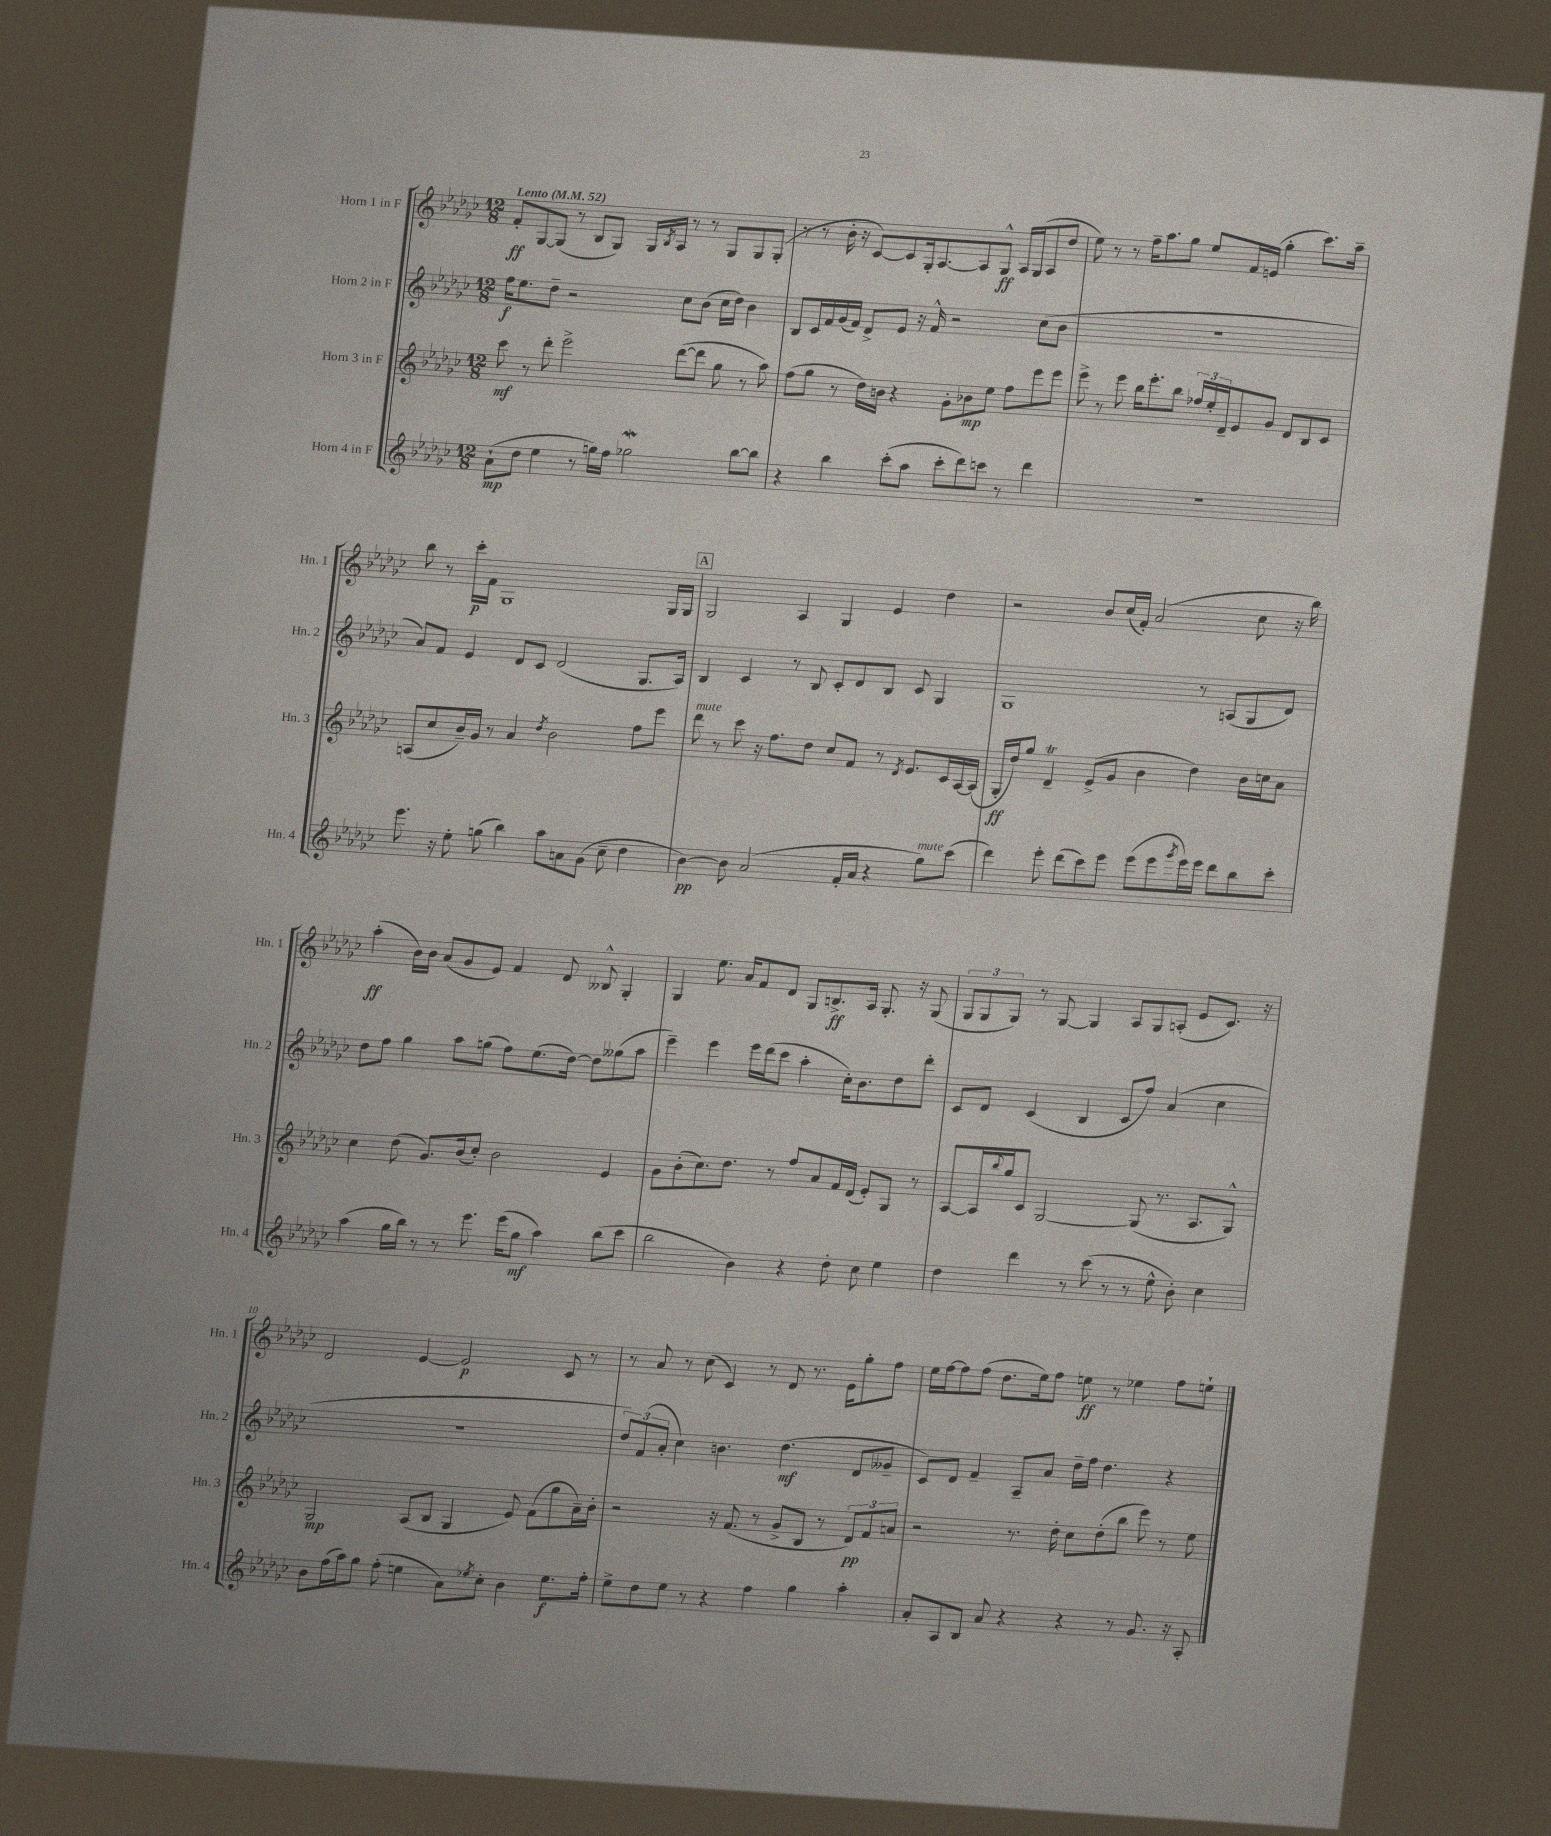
<<
\new StaffGroup <<
\new Staff = "s0" \with { instrumentName = "Horn 1 in F" shortInstrumentName = "Hn. 1" } {
    \clef treble \key ges \major \numericTimeSignature \time 12/8 \tempo "Lento" 4 = 52
    f'8-.\ff ges8~ ges8( r8 bes8 ges8) ges16 \acciaccatura { bes8 } aes16 r8 r8 ges8 ges8 ges8-.( |
    r8 r8 bes'16-. r16 ces'8~) ces'8 ges16-. aes8.~ aes8 ges8-^\ff aes16 ges16( aes8 des''8 |
    ees''8) r8 r8 f''16-- aes''8. ges''8 ees''8 f'16 e'16( ges''4-. ces'''8.) aes''16-- |
    bes''8 r8 ces'''16-.\p f'16 ges1 ges16 ges16 |
    \mark \markup { \box "A" } ges2 aes4 ges4 ees'4 des''4 |
    r2 bes'8 ces''16( f'16-.) aes'2( ces''8 r16 bes''16) |
    aes''4-.\ff( bes'16) bes'16 aes'8( ges'8 ees'8) f'4 des'8 beses8-^ ges4-. |
    ges4 ees''8. aes'16 f'8 des'8 ges8 b8.->\ff aes16 ges8.-. r16 ges8( |
    \tuplet 3/2 { ges8 ges8 ges8) } r8 ges8~ ges4 aes8 ges8 a8-.( ees'8 ces'8.) r16 |
    des'2 ees'4~ ees'2\p ces'8 r8 |
    r8 aes'8 r8 ces''8( ces'4) r8 des'8 r8. ees'16 ges''8-. f''8 |
    ees''16 f''16~ f''8 f''8( des''8. ees''16) f''8 e''8\ff r8 ees''4 f''8 e''8-! \bar "|." |
}
\new Staff = "s1" \with { instrumentName = "Horn 2 in F" shortInstrumentName = "Hn. 2" } {
    \clef treble \key ges \major \numericTimeSignature \time 12/8
    f''16\f ees''8. des''8-- r2 ces''8 bes'8( ces''16 des''16) bes'4 |
    bes8 ces'16 f'16 ges'16( f'16) des'8-> ees'8 r16 f'16-^ r2 ces''8( bes'8 |
    R1. |
    aes'8) f'8 ees'4 des'8 ces'8 des'2( ges8. aes16) |
    \mark \markup { \box "A" } bes4 ces'4 r8 bes8 ces'8-. des'8 bes8 ces'8 ges4 |
    ges1 r8 a8( ges8 des'8) |
    des''8 f''8 ges''4 aes''8 g''8( f''8) ees''8.( des''16~) des''8 geses''8( aes''8 |
    ees'''4--) ees'''4 ees'''16 des'''16( ces'''8 aes''4-. ces''16-.) bes'8. des''8 des'''8-. |
    ces'8 des'8 ces'4( bes4 ces'8 f''8) aes'4( ces''4 |
    R1. |
    \tuplet 3/2 { des''8) f'8( aes'8-. } ces''4) b'4. des''4.\mf( des'8 geses'8-- |
    ces'8) des'8 f'4-- aes8-- aes'8 des''16-- f''16 des''4. r4 \bar "|." |
}
\new Staff = "s2" \with { instrumentName = "Horn 3 in F" shortInstrumentName = "Hn. 3" } {
    \clef treble \key ges \major \numericTimeSignature \time 12/8
    ces'''8\mf r8 des'''8-. ees'''2-> des'''8~( des'''8 ges''8 r8 aes''8) |
    f''8( ges''8 r8 des''16) b'16 r4 ges'8-. bes'8\mp ees''8 f''8 ees'''8 ees'''8 |
    ees'''8-> r8 ees'''8 bes''16 ees'''8.-. bes''8 \tuplet 3/2 { fes''16 ees''16-. des'16-- } ees'8 ges'8 des'8 bes8 ces'8 |
    a8( ces''8 bes'16--) ges'16 r8 aes'4 \acciaccatura { des''8 } bes'2 f''8 ees'''8 |
    \mark \markup { \box "A" } des'''8^\markup { \italic "mute" } r8 ces'''8 r16 f''8. des''8 ces''8 f'8 r8 \acciaccatura { des'8 } ees'8. ces'16 aes16~ aes16( |
    ges16-.\ff des''16) ges''8 des'4--\trill ees'8->( ges'8 bes'4 des''4) bes'16 c''16 aes'8 |
    ces''4 des''8( ges'8.) bes'16( ces''8-.) bes'2 ees'4 |
    ges'8 bes'8-.( ces''8.) des''8. r8 f''8 aes'8 f'16 des'16( ees'8-.) ges8 r8 |
    aes8~ aes16 \appoggiatura { bes''8 } ges''16 ces'8 ges2~ ges8( r8. aes8. ges8-^) |
    ges2\mp aes8( bes8 ges4 ees'8) f'8( ges''8 aes'16--) bes'16-. |
    r2 r16 f'8.( r8 ges'8-> bes8 r8 \tuplet 3/2 { des'8\pp) f'8 a'8 } |
    r2 r8. des''16-. ces''8 des''8-.( bes''8 ees'''8) r8 ees''8 \bar "|." |
}
\new Staff = "s3" \with { instrumentName = "Horn 4 in F" shortInstrumentName = "Hn. 4" } {
    \clef treble \key ges \major \numericTimeSignature \time 12/8
    aes'8-!\mp( des''8 ees''4 r8 g''16) f''16 ges''2\mordent bes''8~ bes''8 |
    r4 bes''4 ces'''8-.( aes''8 ces'''8-. des'''8) c'''8 r8 des'''4 |
    R1. |
    ees'''8. r16 ees''8-. g''8( bes''4) aes''8 a'8 ges'8( ces''8-- des''4 |
    \mark \markup { \box "A" } bes'4~\pp) bes'8 aes'2( f'16-. aes'16 r4 ges''8^\markup { \italic "mute" }) ces'''8( |
    des'''4) ees'''8-. des'''8( ces'''8) ees'''8 ees'''8( ees'''8 \acciaccatura { ges'''8 } ees'''16) ees'''16 des'''8 bes''8 ces'''8-. |
    aes''4( ges''16 bes''16) r8 r8 ees'''8. ees'''16( ges''8\mf aes''4) bes''8( ces'''8 |
    bes''2 bes'4) r4 des''8-. ces''8 ees''4 |
    des''4 des'''4 r8 ces'''8( r8 r8 ees''8-^ bes'8-.) ces''4 |
    bes'8 f''16( aes''16) ges''8 f''8-.( e''4 aes'8) \acciaccatura { ees''8 } ces''8-. bes'4 ees''8.\f f''16-. |
    ees''8-> des''8 ees''8 r8 r4 f''4 ges''4 aes''4-. |
    aes'8-. aes8 bes8 aes'8 r4 r4 r8 ges'8. r16 aes8-. \bar "|." |
}
>>
>>
\layout { \context { \Score \override BarNumber.break-visibility = ##(#f #t #t) barNumberVisibility = #(every-nth-bar-number-visible 5) } }
